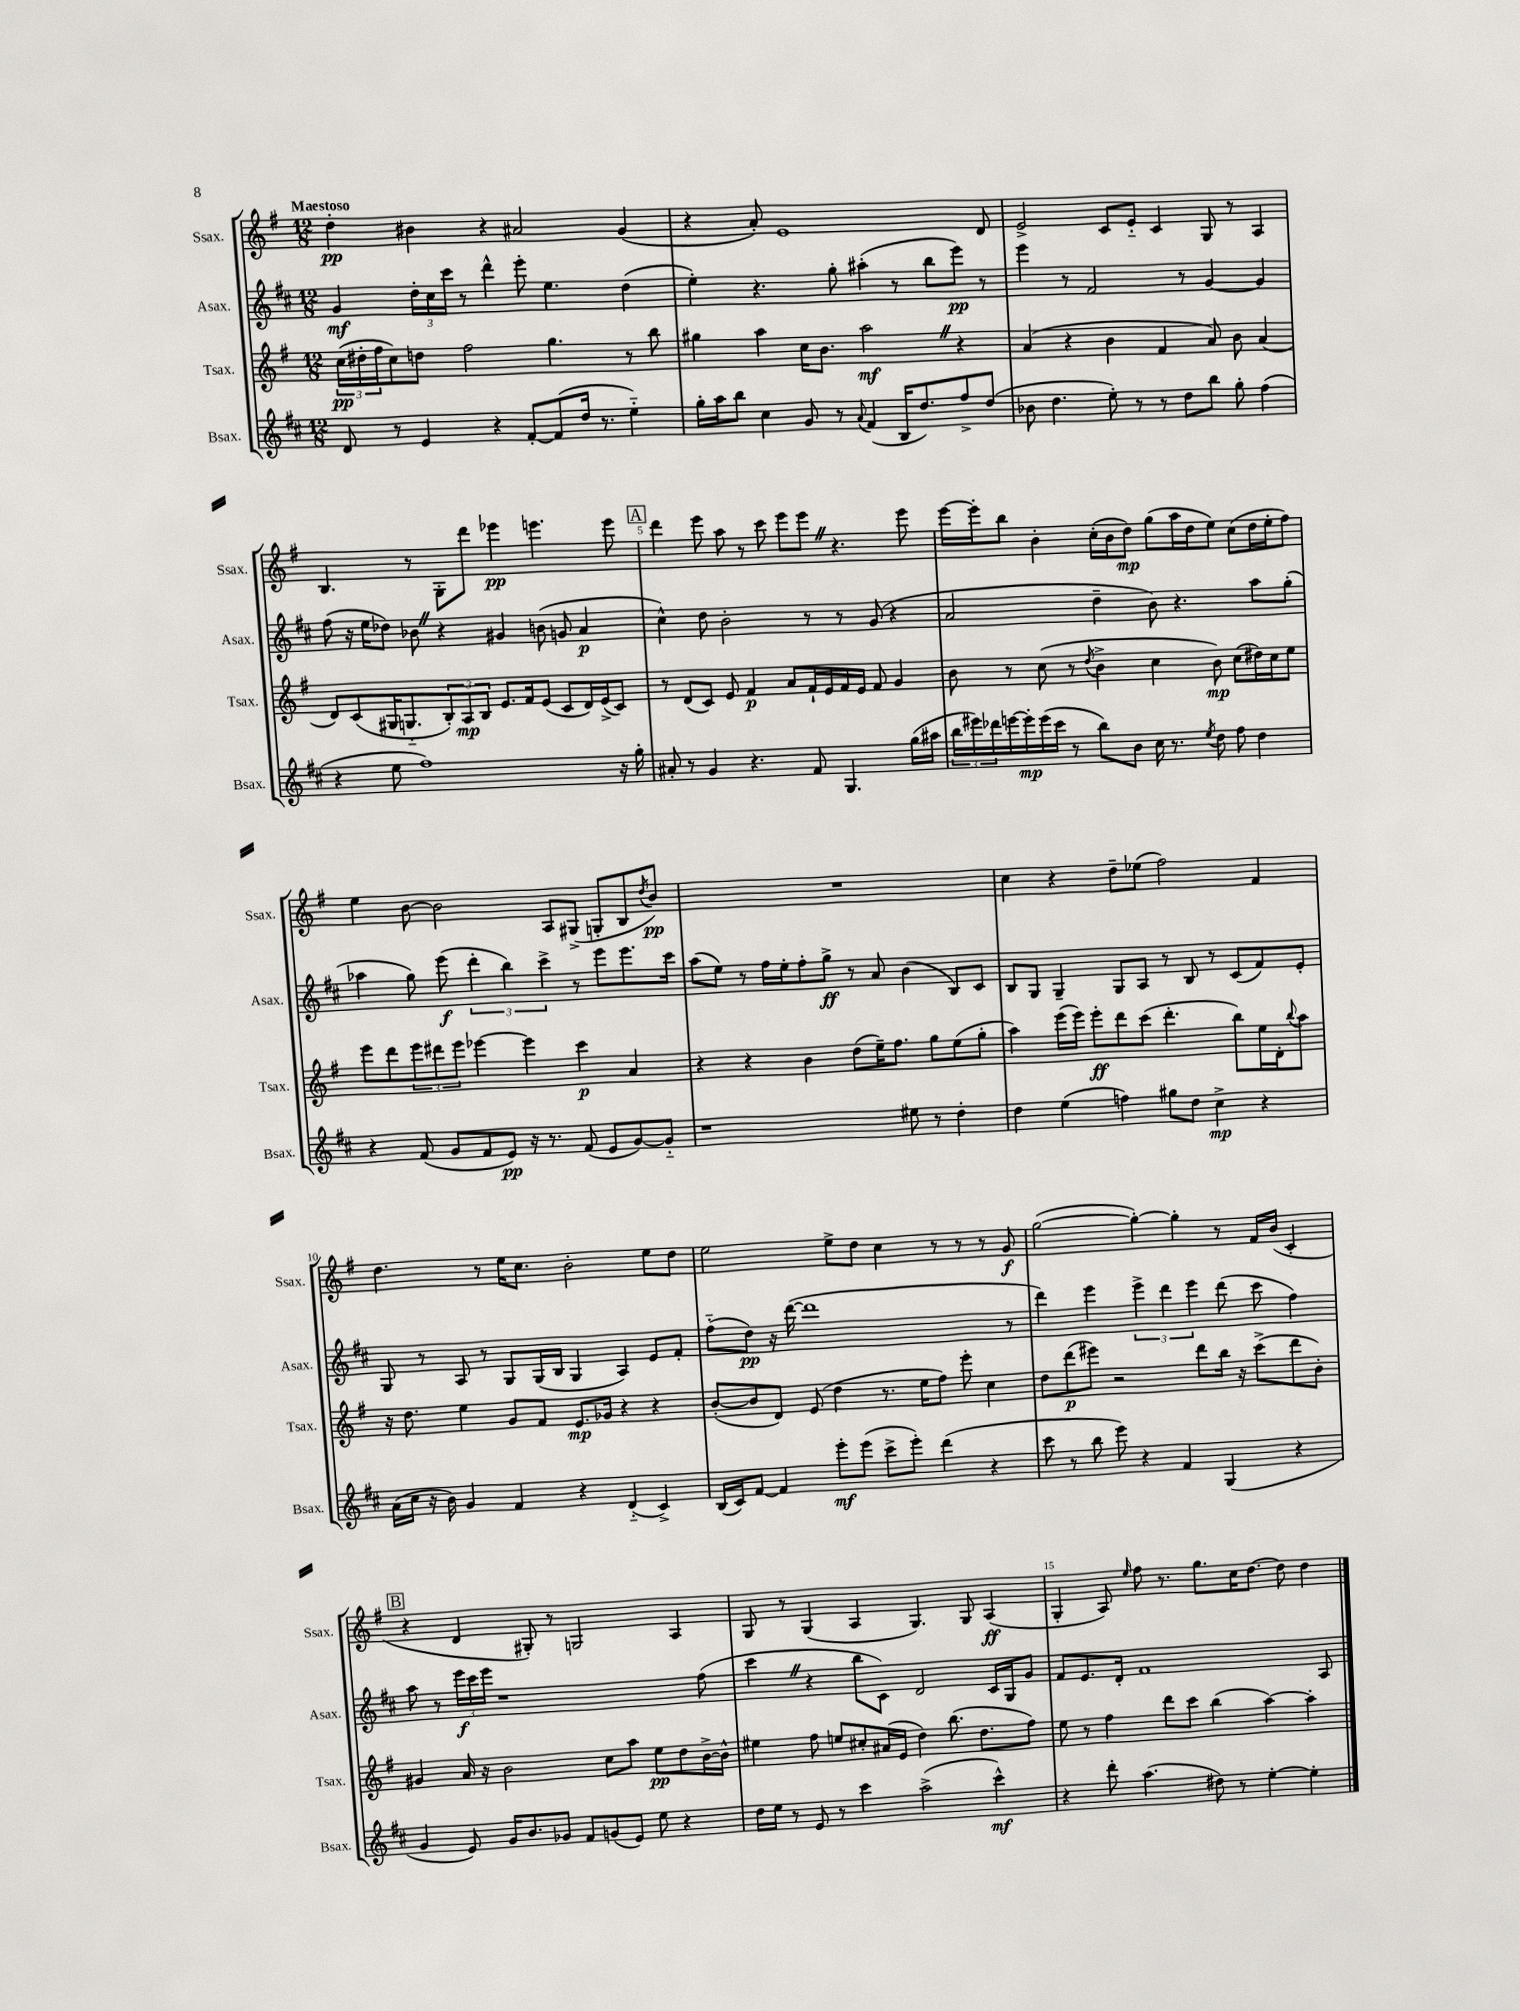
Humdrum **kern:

**kern	**kern	**kern	**kern
*staff4	*staff3	*staff2	*staff1
*clefG2	*clefG2	*clefG2	*clefG2
*k[f#c#]	*k[f#]	*k[f#c#]	*k[f#]
*M12/8	*M12/8	*M12/8	*M12/8
8d/	(24cc\LL	4g/	4dd'\
.	24dd#'\	.	.
.	24ff#\J	.	.
8r	8cc\)	.	.
4e/	8dd\J	24dd'\LL	4b#\
.	.	24cc#\	.
.	.	24ccc#\JJ	.
.	2ff#\	8r	.
4r	.	4ddd^^\	4r
[8f#'/L	.	8eee'\	2a#/
(8f#/]	4.gg\	4.ee\	.
16dd/Jk	.	.	.
8.r	.	.	.
4ee'~\)	8r	(4dd\	(4g/
.	8bb\	.	.
=	=	=	=
16gg'\LL	4gg#\	4ee'\)	4r
16aa\J	.	.	.
8bb\J	.	.	.
4cc#\	4aa\	4.r	8a'/)
.	.	.	1e
8g/	16cc\LK	.	.
.	8.b\J	.	.
8r	.	8gg'\	.
8qqa/	.	.	.
(4f#/	2aa\	(4aa#'\	.
16B/LK	.	8r	.
8.dd/)	.	.	.
.	.	8bb\L	.
8ff#^/	4r	8eee\J)	.
(8dd/J	.	8r	8d/
=	=	=	=
8b-\	(4a/	4eee\	2e^/
4.dd\	.	.	.
.	4r	8r	.
.	.	2f#/	.
8ee'\)	4b\	.	8c/L
8r	.	.	8e'~/J
8r	4f#/	.	4c/
8dd\L	.	8r	.
8bb\J	8a/)	[4g/	8G/
8gg'\	8b\	.	8r
(4ff#\	(4a/	4g/]	4A/
=	=	=	=
4r	8d/L)	(8ff#\	4.B/
.	(8c/	16r	.
.	.	16ee\LK	.
8ee\	16G#/K	8dd-\J)	.
.	8.G'~/	.	.
1ff#)	.	8b-\	8r
.	12B'/)	4r	8G'\L
.	12A/	.	.
.	.	.	8ddd\J
.	12B/J	.	.
.	8.e/L	4g#/	4eee-\
.	16f#/k	.	.
.	(8e/J	(8b\	4.eee\
.	8c/L	8g/	.
.	16d/L)	4a/	.
.	(16e^/J	.	.
16r	8c/J)	.	8eee\
16gg'\	.	.	.
=	=	=	=
8a#'/	8r	4cc#^^\)	4ddd\
8r	(8d/L	.	.
4g/	8c/J)	8dd\	8eee\
.	8e/	2b'\	8aa\
4.r	4f#/	.	8r
.	.	.	8ccc\
.	8a/L	.	8eee\L
8f#/	16f#`/L	8r	8eee\J
.	16e/	.	.
4.G/	16f#/	8r	4.r
.	16e/JJ	.	.
.	8f#/	(8g/	.
.	4g/	4r	.
(16gg\LL	.	.	8eee\
16aa#\JJ	.	.	.
=	=	=	=
24bb\LL	8b\	2a/	[16eee\LL
24eee#\)	.	.	.
.	.	.	16eee'\]J
24ddd-\	.	.	.
[16eee\	8r	.	8bb\J
16eee'\]	.	.	.
(16eee\	(8cc\	.	4b'\
16ccc#\JJ	.	.	.
8r	8r	.	.
.	8qdd/	.	.
8bb\L)	4b^\	4dd~\	(16cc'\LL
.	.	.	16b\J
8b\J	.	.	8dd\J)
16cc#\	4cc\	8b\)	(8gg\L
8.r	.	.	.
.	.	4.r	16aa\L
.	.	.	16dd\J
8qee/	.	.	.
8dd\	8b\)	.	8ee\J)
8ff#\	(8cc\L	.	(8cc\L
4dd\	16dd#\L)	8aa\L	16dd\L
.	16cc\J	.	16ee'\J
.	8ee\J	(8gg'\J	8ff#\J)
=	=	=	=
4r	8eee\L	4aa-\	4ee\
.	8ddd\	.	.
(8f#/	12eee\	8gg\)	[8b\
.	12ddd#\	.	.
8g/L	.	(8eee\	2b\]
.	12eee\J	.	.
8f#/	[4eee-\	6ddd'\	.
8e/J)	.	.	.
.	.	6bb\)	.
16r	4eee-\]	.	.
8.r	.	.	.
.	.	6ccc#^\	.
.	.	.	8A/L
(8f#/	4ccc\	8r	(8G#^/J
8e/L	.	8eee\L	8G'/L
[8g/)	4a/	8.eee\	8B/
.	.	.	8qdd/
8g'~/]J	.	.	8b/J)
.	.	16ccc#\Jk	.
=	=	=	=
1r	4r	(8aa\L	1.r
.	.	8ee\J)	.
.	4r	8r	.
.	.	16ff#\LL	.
.	.	16ee'\J	.
.	4b\	8ff#'\	.
.	.	8gg^\J	.
.	(8dd\L	8r	.
.	16ee~\K)	8a/	.
.	8.ff#\J	.	.
8ee#\	.	(4b\	.
8r	8gg\L	.	.
4dd'\	(8ee\	8B/L)	.
.	8gg'\J	8c#/J	.
=	=	=	=
4dd\	4aa\)	8B/L	4cc\
.	.	8G/J	.
(4ee\	(16eee\LL	4G~/	4r
.	16eee\JJ)	.	.
.	8eee'\L	.	.
4ff\)	8ddd\	8G/L	8dd~\L
.	(8ccc\J	8A/J	(8ee-\J
8gg#\L	4.ddd'\	8r	2ff#\)
8dd\J	.	8B/	.
4cc#^\	.	8r	.
.	8bb\L)	(8c#/L	.
4r	16ee\L	8f#/)	4f#/
.	16d'\J	.	.
.	8qqbb/	.	.
.	8aa\J	8e'/J	.
=	=	=	=
(16a\LL	16r	8G/	4.dd\
16cc#\JJ	8.dd\	.	.
16r	.	8r	.
16b\)	.	.	.
4g/	4ee\	8A/	.
.	.	8r	8r
4f#/	8g/L	8G/L	16ee\LK
.	.	.	8.cc\J
.	8f#/J	(16G/L	.
.	.	16B/JJ	.
4r	8.e/L	4G/	2b'\
.	16g-/Jk	.	.
(4d'~/	4r	4A/)	.
4c#^/)	4r	8e/L	8ee\L
.	.	8f#'/J	8dd\J
=	=	=	=
(16B/LL	([8b'/L	(8ff#'~\L	2ee\
16c#/J)	.	.	.
[8f#/J	8b/]	8dd\J)	.
4f#/]	8d/J)	16r	.
.	.	([16ddd\	.
.	(8e/	1ddd]	.
8eee'\L	4dd\	.	8ee^\L
(8eee\J	.	.	8dd\J
8ccc#^\L	8.r	.	4cc\
8eee'\J)	.	.	.
.	16ee\LK	.	.
(4ddd\	8ff#\J)	.	8r
.	8eee'\	.	8r
4r	4cc\	.	8r
.	.	8r	8g/
=	=	=	=
8ccc#\	8dd\L	4ddd\)	([2gg\
8r	(8ddd\	.	.
8bb\	8eee#\J)	4eee\	.
8eee\)	2r	.	.
4r	.	6eee^\	4gg'\_)
.	.	6ddd\	.
4f#/	.	.	4gg'\]
.	.	6eee\	.
.	8ddd\L	.	.
(4G/	16bb\Jk	(8ddd\	8r
.	16r	.	.
.	(8ccc^\L	8ccc#\	16f#/LL
.	.	.	(16b/JJ
4r	8ddd\	4ff#\)	4c'/
.	8b'\J)	.	.
=	=	=	=
4g/	4g#/	8aa\	4r
.	.	8r	.
8e/)	16a/	24eee\LL	4d/
.	.	24ccc#\	.
.	16r	.	.
.	.	24eee\JJ	.
16g/LK	2b\	1r	.
8.b/	.	.	.
.	.	.	8G#'/)
8g-/J	.	.	8r
8f#/L	.	.	2G/
(8g/	8cc\L	.	.
8e/J)	8aa\J	.	.
8ee\	8ee\L	.	.
4r	8dd\	.	4A/
.	[16b^\L	(8ff#\	.
.	16b^^\]JJ	.	.
=	=	=	=
16dd\LL	4ee#\	4ccc#\	8G/
16ee\JJ	.	.	.
8r	.	.	8r
8e/	8ff#\	4r	(4G/
8r	8ee/L	.	.
4ccc#\	8cc#'/	8bb\L	4A/
.	(16a#/L	8c#\J)	.
.	16e/JJ	.	.
(2aa^\	4dd\)	2d/	4.G/)
.	(8.bb\	.	.
.	.	.	8G/
.	8.dd\L	.	.
4ccc#^^\)	.	16c#/LL	(4A/
.	.	16G/J	.
.	8ff#\J)	8g/J	.
=	=	=	=
4r	8ee\	8f#/L	4G'/
.	8r	8.e/	.
8ddd'\	4ff#\	.	8A/)
.	.	16d'/Jk	.
.	.	.	16qqee/
(4.aa\	.	1f#	8ff#\
.	8ddd\L	.	8.r
.	8ccc\J	.	.
.	.	.	8.gg\L
8dd#\)	(4bb\	.	.
8r	.	.	16cc\K
.	.	.	[8.dd\J
[4ee'\	[4aa\)	.	.
.	.	.	8dd\]
4ee'\]	4aa'\]	.	4dd\
.	.	8A/	.
==	==	==	==
*-	*-	*-	*-
